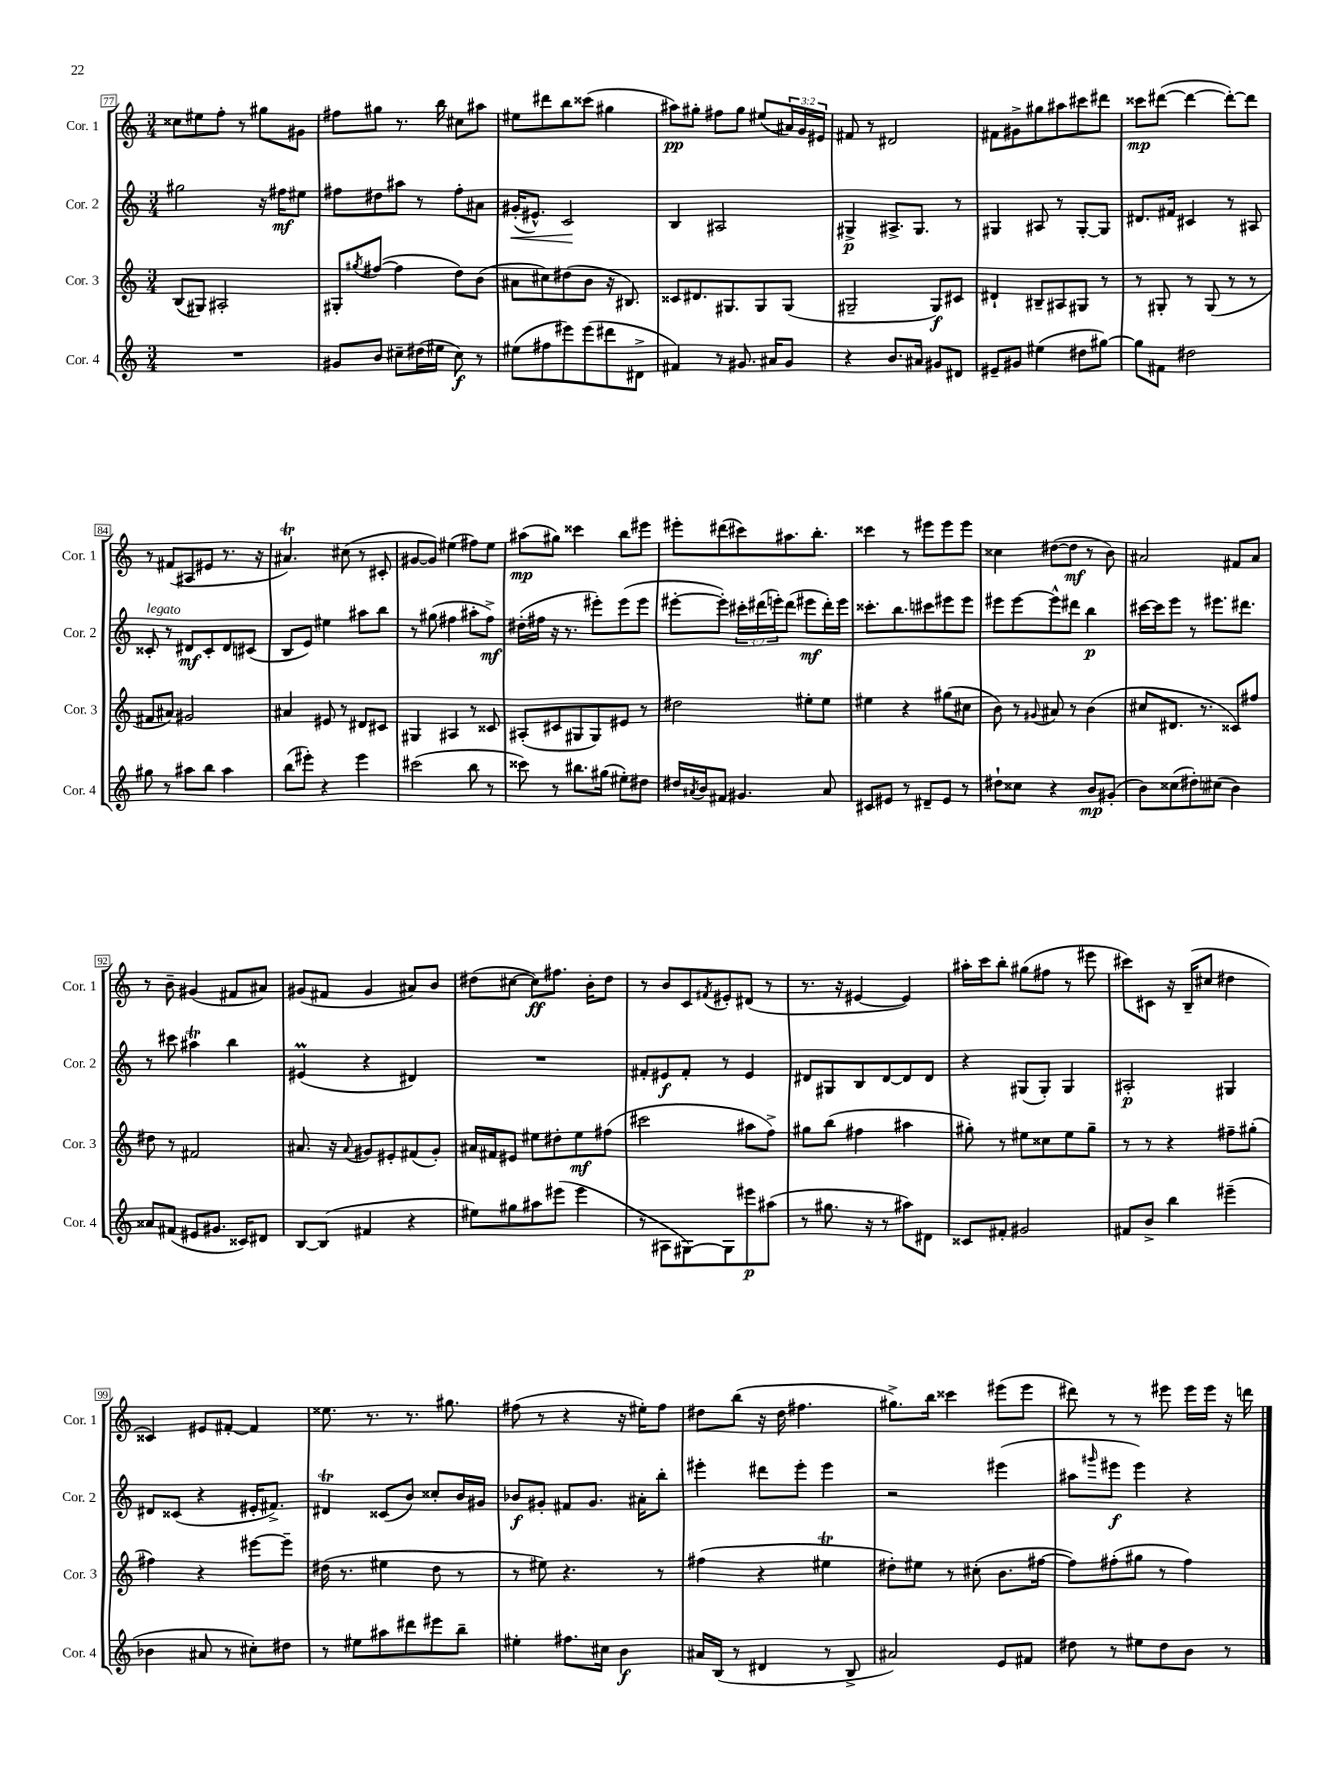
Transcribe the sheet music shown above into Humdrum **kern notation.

**kern	**kern	**kern	**kern
*staff4	*staff3	*staff2	*staff1
*clefG2	*clefG2	*clefG2	*clefG2
*k[]	*k[]	*k[]	*k[]
*M3/4	*M3/4	*M3/4	*M3/4
2.r	(8B	2gg#	8cc##
.	8G#)	.	8ee#
.	2A#'	.	8ff'
.	.	.	8r
.	.	16r	8gg#
.	.	16ff#	.
.	.	8ee#	8g#
=	=	=	=
8g#	8G#'	8ff#	8ff#
.	8qgg#	.	.
8b	([8ff#	8dd#	8gg#
8cc#~	4ff#]	8aa#	8.r
(16dd#	.	8r	.
16ee#	.	.	16bb
8cc#)	8dd)	8ff#'	8cc#
8r	(8b	8a#	8aa#
=	=	=	=
(8ee#	8a#	(16g#'	8ee#
.	.	8.e#^^)	.
8ff#	8cc#)	.	8ddd#
8eee#)	(8dd#	2c	8bb
(8eee#	8b	.	(8ccc##
8ddd#	16r	.	4gg#
.	8.B#)	.	.
8d#^	.	.	.
=	=	=	=
4f#)	8c##	4B	8aa#)
.	8.d#	.	8gg#'
8r	.	2A#	8ff#
.	8.G#	.	.
8.g#	.	.	8gg#
.	8G#	.	(8ee#
16a#	.	.	.
8g#	(8G#	.	24a#)
.	.	.	24g
.	.	.	24e#
=	=	=	=
4r	2G#~	4G#^	8f#
.	.	.	8r
8.b	.	8.A#^	2d#
16a#	.	8.G#	.
8g#	8G#)	.	.
8d#	8c#	8r	.
=	=	=	=
8e#~	4d#`	4G#	8f#
8g#	.	.	8g#^
(4ee#	8B#~	8A#	8gg#
.	8A#	8r	8aa#
8dd#	8G#	[8G#'	8ccc#
[8gg#)	8r	8G#]	8ddd#
=	=	=	=
8gg#]	8r	8.d#	8ccc##
8f#	8G#'	.	([8ddd#
.	.	16f#	.
2dd#	8r	4c#	4ddd#_
.	(8G#	.	.
.	8r	8r	8ddd#'_)
.	8r	8A#	8ddd#]
=	=	=	=
8gg#	8f#	8c##'	8r
8r	8a#)	8r	(8f#
8aa#	2g#	8d#	8A#
8bb	.	8c##'	8e#
4aa#	.	8d#	8.r
.	.	(8c#	.
.	.	.	16r
=	=	=	=
(8bb	4a#	8B	4.a#)
8eee#')	.	8e)	.
4r	8e#	4ee#	.
.	8r	.	(8cc#
4eee#	8d#	8aa#	8r
.	8c#	8bb	8c#'
=	=	=	=
(2ccc#	4G#	8r	[8g#
.	.	(8gg#	8g#])
.	4A#	4ff#	(4ee#
8bb	8r	8aa#'	8ff#)
8r	8c##	8ff#^)	8ee#
=	=	=	=
8ccc##)	(8A#'	(16dd#'	(8aa#
.	.	16ff#	.
8r	8c#	16r	8gg#)
.	.	8.r	.
8.bb#	8G#	.	4ccc##
.	8G#)	8eee#')	.
(16gg#	.	.	.
8ee#')	8e#	(8eee#	8bb
8dd#	8r	8eee#	8eee#
=	=	=	=
16dd#	2dd#	[8eee#'	8eee#'
8qa#	.	.	.
16b	.	.	.
8f#	.	8eee#'])	(8ddd#
4.g#	.	24ccc#'	8ccc#)
.	.	(24ddd#	.
.	.	24eee')	.
.	.	(8ddd#	8.aa#
.	8ee#'	8eee#	.
.	.	.	8.bb'
8a#	8ee#	16ddd#')	.
.	.	16eee#	.
=	=	=	=
8c#	4ee#	8.ccc##'	4ccc##
8e#	.	.	.
.	.	8.bb	.
8r	4r	.	8r
8d#~	.	8ccc#	8eee#
8e#	(8gg#	8eee#	8eee#
8r	8cc#	8eee#	8eee#
=	=	=	=
8dd#`	8b)	8eee#	4cc##
8cc##	8r	[8eee#	.
.	8qqg#	.	.
4r	8a#	8eee#^^]	([8dd#
.	8r	8ddd#	8dd#]
8b	(4b	4bb	8r
(8g#'	.	.	8b)
=	=	=	=
8b)	8cc#	[16ccc#	2a#
.	.	16ccc#]	.
(8cc##	8.d#	8eee	.
8dd#')	.	8r	.
.	8.r	.	.
(8cc#	.	8.eee#	.
4b)	8c##)	.	8f#
.	.	8.ddd#	.
.	8ff#	.	8a#
=	=	=	=
8a##	8dd#	8r	8r
(8f#	8r	8ccc#	8b~
8e#	2f#	4aa#	(4g#
8.g#	.	.	.
.	.	4bb	8f#
16c##)	.	.	.
8d#	.	.	8a#)
=	=	=	=
[8B	8.a#	(4e#	(8g#
(8B]	.	.	8f#
.	16r	.	.
.	8qqa#	.	.
4f#	8g#	4r	4g#
.	8e#'	.	.
4r	(8f#	4d#)	8a#)
.	8g#')	.	8b
=	=	=	=
8ee#)	16a#	2.r	(8dd#
.	16f#	.	.
8gg#	8e#	.	[8cc#
8aa#	8ee#	.	8cc#])
(8eee#	8dd#'	.	8.ff#
4eee#	8ee#	.	.
.	.	.	16b'
.	(8ff#	.	8dd#
=	=	=	=
8r	2ccc#	8f#'	8r
8A#	.	8e#	8b
[8G#)	.	8f#'	8c
.	.	.	8qf#
8G#]	.	8r	8e#'
8eee#	8aa#	4e#	(8d#
(8aa#	8ff^)	.	8r
=	=	=	=
8r	8gg#	8d#	8.r
8.gg#	(8bb	8G#	.
.	.	.	16r
.	4ff#	8B	[4e#
16r	.	.	.
8r	.	[8d#	.
8aa#)	4aa#	8d#]	4e#])
8d#	.	8d#	.
=	=	=	=
8c##	8gg#')	4r	16aa#'
.	.	.	16ccc
8f#'	8r	.	8bb'
2g#	8ee#	(8G#	(8gg#
.	8cc##	8G#')	8ff#
.	8ee#	4G#	8r
.	8gg#~	.	8eee#
=	=	=	=
8f#	8r	2A#'	8ccc#)
8b^	8r	.	8c#
4bb	4r	.	16r
.	.	.	(16B~
.	.	.	8cc#
(4eee#~	8ff#~	4G#	4dd#
.	(8gg#'	.	.
=	=	=	=
4b-	4ff#)	8d#	4c##)
.	.	(8c##	.
8a#	4r	4r	8e#
8r	.	.	[8f#'
8cc#')	[8eee#	16e#'	4f#]
.	.	8.f#^)	.
8dd#	8eee#~]	.	.
=	=	=	=
8r	(16dd#	4d#	8.ee##
.	8.r	.	.
8ee#	.	.	.
.	.	.	8.r
8aa#	4ee#	(8c##	.
8ddd#	.	8b)	8.r
8eee#	8dd#	8cc##'	.
.	.	.	8.gg#
8bb~	8r	16b	.
.	.	16g#	.
=	=	=	=
4ee#'	8r	8b-	(8ff#
.	8ee#)	8g#'	8r
8.ff#	4.r	8f#	4r
.	.	8.g#	.
16cc#	.	.	.
4b	.	.	16r
.	.	16a#'	16ee#')
.	8r	8bb'	8ff#
=	=	=	=
16a#	(4ff#	4eee#'	8dd#
(16B	.	.	.
8r	.	.	(8bb
4d#	4r	8ddd#	16r
.	.	.	16dd#
.	.	8eee#'	4.ff#
8r	4ee#	4eee#	.
8B^	.	.	.
=	=	=	=
2a#)	8dd#')	2r	8.gg#^)
.	8ee#	.	.
.	.	.	16bb
.	8r	.	4ccc##
.	(8cc#'	.	.
8e	8.b	(4eee#	(8eee#
8f#	.	.	8eee#
.	[16ff#	.	.
=	=	=	=
8dd#	8ff#])	8aa#	8ddd#)
.	.	16qqggg#	.
8r	(8ff#'	8eee#	8r
8ee#	8gg#	4eee#)	8r
8dd#	8r	.	8eee#
8b	4ff#)	4r	16eee#
.	.	.	16eee#
8r	.	.	16r
.	.	.	16ddd
==	==	==	==
*-	*-	*-	*-
